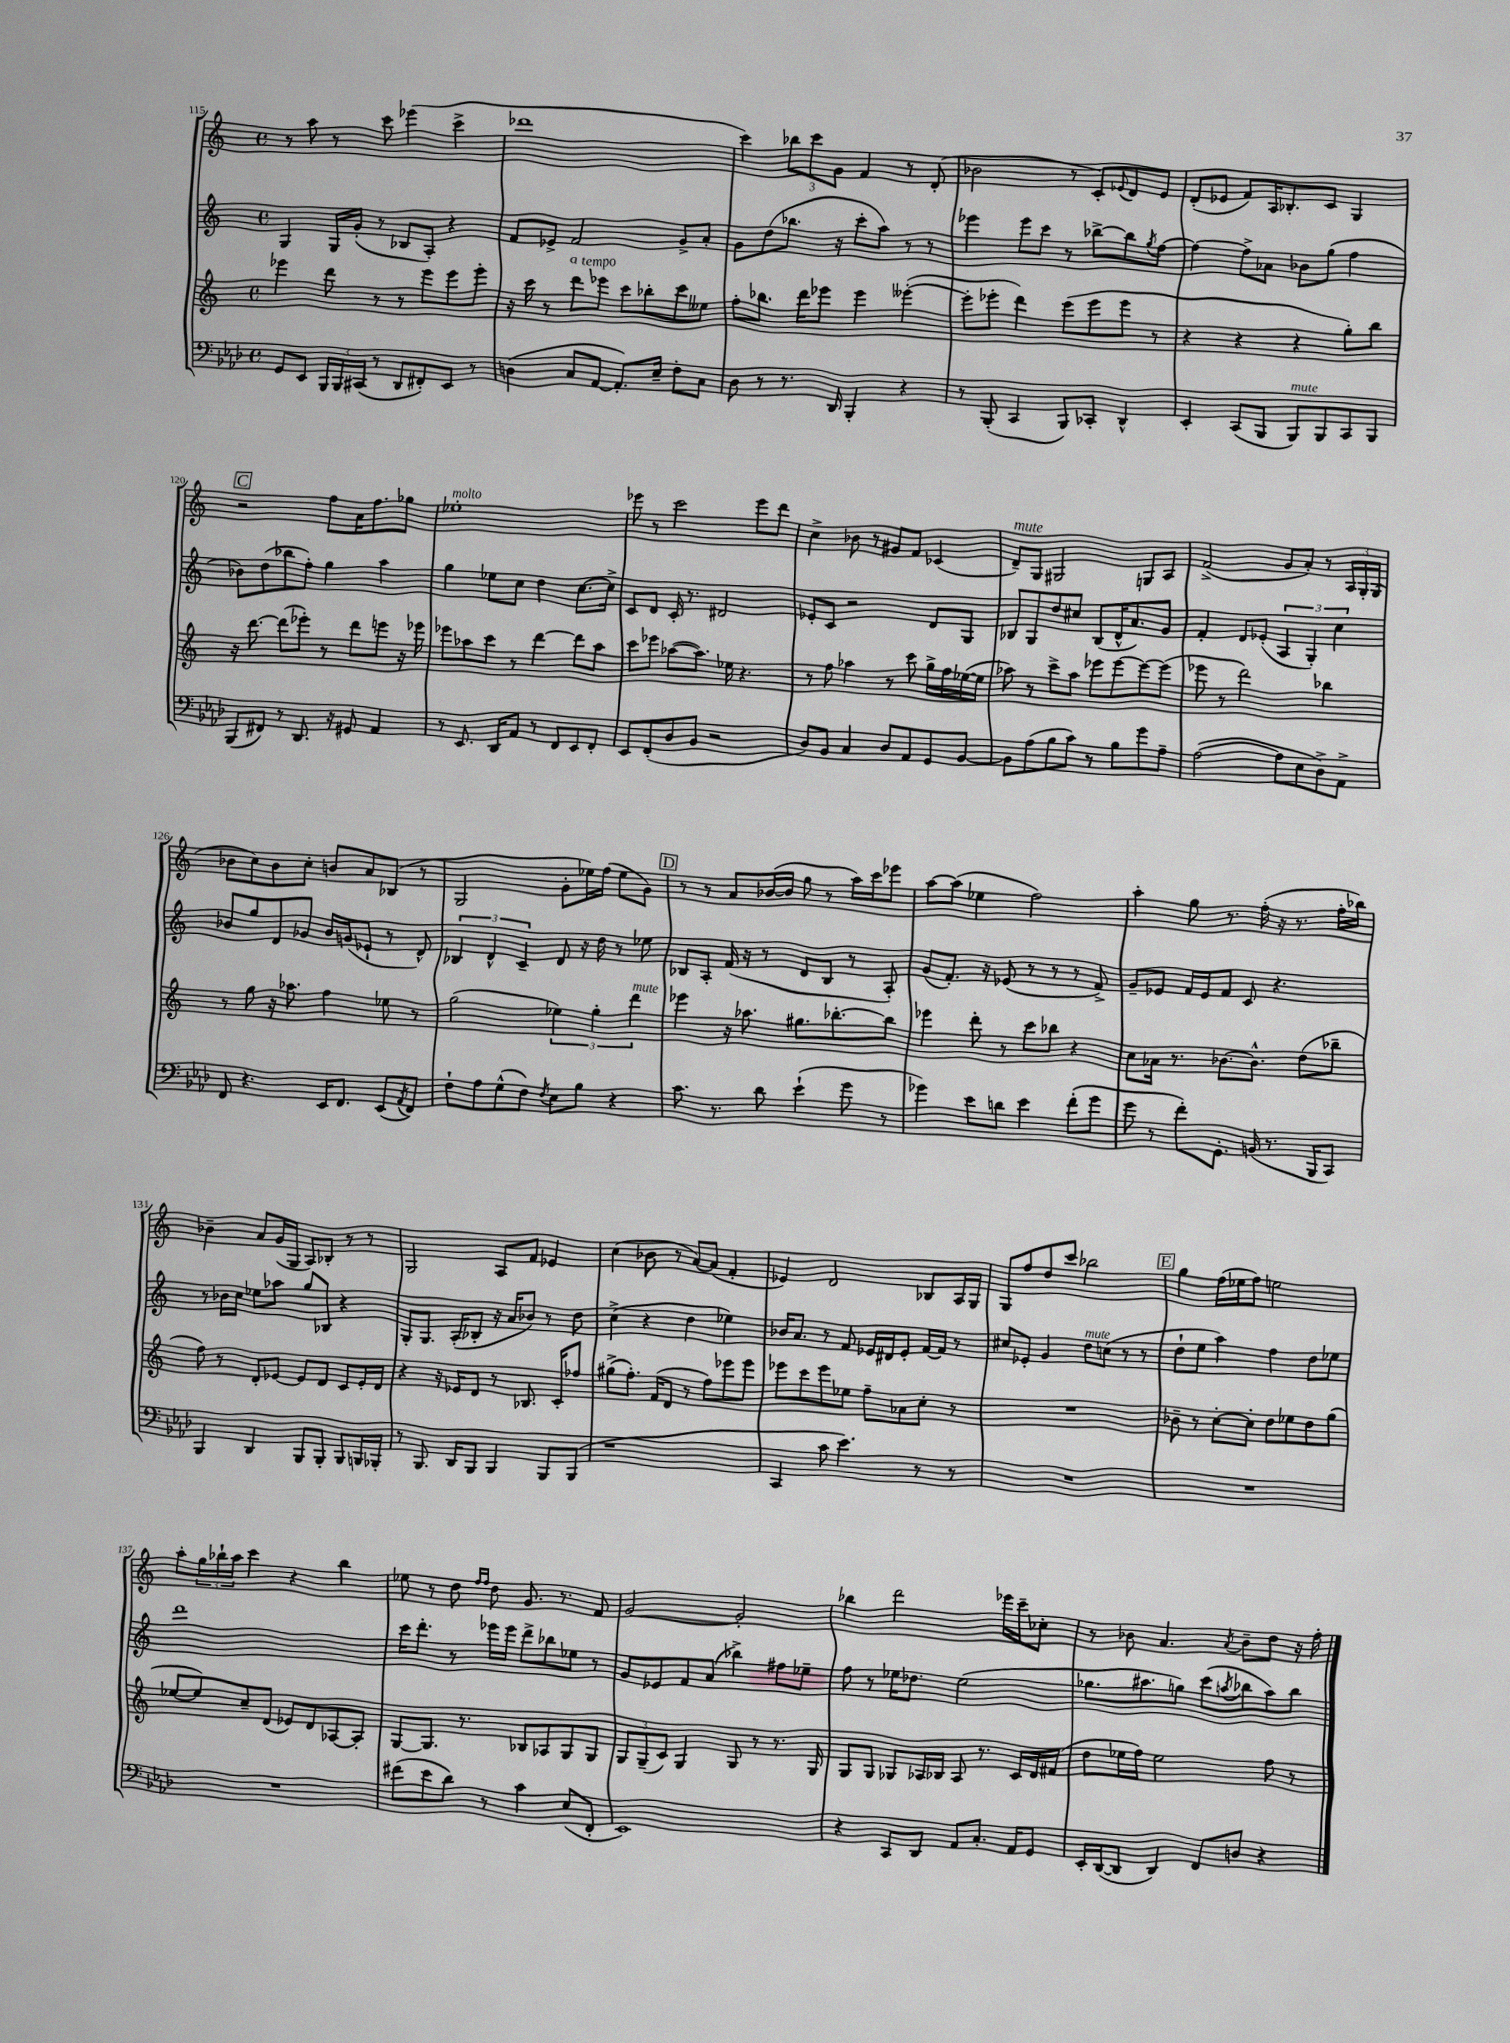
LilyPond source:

<<
\new StaffGroup <<
\new Staff = "s0" {
    \clef treble \key c \major \defaultTimeSignature \time 4/4
    r8 a''8 r8 c'''8 ees'''4( c'''4-> |
    des'''1 |
    c'''4) \tuplet 3/2 { bes''8 c'''8 g'8 } f'4 r8 d'8-.( |
    bes'2 r8 c'8-.) \appoggiatura { ees'8 } d'8 ees'8 |
    d'8-.( ees'8 f'8) a16 bes8.-. c'8 g4 |
    \mark \markup { \box "C" } r2 f''8 a'16 f''8. ges''8 |
    ees''1-.^\markup { \italic "molto" } |
    ees'''8 r8 c'''2 ees'''8 d'''8 |
    c''4-> bes'8 r8 gis'8 f'8 ces'4( |
    d'8--^\markup { \italic "mute" }) g8 gis2 g8 a8 |
    f'2->( g'8 a'8-.) r8 \tuplet 3/2 { a16 g16-. g16( } |
    bes'8 c''8) bes'8 c''8-. b'8 a'8 bes8( r8 |
    g2 g'8-. ees''16) f''16( ees''8 g'8) |
    \mark \markup { \box "D" } r8 r8 a'8 bes'16~( bes'16 g''8 r8 a''16) c'''16 ees'''8 |
    a''8~ a''8( ees''4 f''2) |
    a''4-. g''8 r8. f''16-.( r16 r8. f''16-. bes''16) |
    bes'4-- a'8 g'16( g16 a8) bes8-. r8 r8 |
    g2 a8 f'8 ees'4 |
    c''4( bes'8 r8 a'8~) a'8( f'4-. |
    ees'4) d'2 bes8 a16 g16 |
    g8 f''8 d''8 c'''8 bes''2 |
    \mark \markup { \box "E" } g''4 f''16( ees''16 f''8) e''2 |
    a''8-. \tuplet 3/2 { g''16 bes''16-! a''16 } c'''4 r4 bes''4 |
    ees''8 r8 d''8 \grace { f''16 f''16 } d''8 g'8. r8. f'8 |
    g'2~ g'2-. |
    bes''4 d'''2 ees'''16 c'''16-- ces''8-. |
    r8 bes'8 a'4. \acciaccatura { a'8 } bes'8-- d''8 r16 f''16-. \bar "|." |
}
\new Staff = "s1" {
    \clef treble \key c \major \defaultTimeSignature \time 4/4
    g4 g16 g'16-.( r8 bes8 a8-.) r4 |
    f'8 ees'8-> f'2 g'8-> a'8-. |
    g'8 d''8( bes''8. r16 c'''8-. a''8) r8 r8 |
    ees'''4 ees'''8 c'''8 r8 bes''8~-> bes''8 \acciaccatura { g''8 } f''8~ |
    f''4~ f''8-> aes'8 bes'8 g''8( f''4 |
    \mark \markup { \box "C" } bes'8) d''8( bes''8 f''8-.) g''4 a''4 |
    g''4 ees''8 c''8 d''4 c''8.~ c''16-> |
    c'8 d'8 c'16-. r8. dis'2 |
    ees'8-. c'8 r2 d'8 g8 |
    bes8 g8 d''8 cis''8 bes8( d'16-^ a'8.) g'8 |
    f'4-. d'8 ees'8-.( \tuplet 3/2 { a4 g4-.) c''4 } |
    bes'8 g''8 d'8 ges'8 bes'16 g'16( ees'8-! r8 d'8-^) |
    \tuplet 3/2 { bes4 d'4-^ c'4-- } d'8 r16 d''16 r8 ees''8 |
    \mark \markup { \box "D" } bes8 a8-. f'16( r16 r8 d'8 bes8 r8 a8-.) |
    g'8( f'8.-.) r16 ees'8( r8 r8 r8 f'8->) |
    g'8-- ees'8 f'16 ees'16 f'8 c'8 r4. |
    r8 bes'16 c''16 ees''8 aes''8 g''8 bes8 r4 |
    g8-. g8. a16-.( bes8-. r16 a'16 bes'8) r8 d''8 |
    c''4->( r4 d''4 ees''4) |
    bes'16 a'8. r8 f'8 ees'16 dis'16 ees'8-. f'16~ f'16 r8 |
    cis''8 ees'8-. g'4 d''8^\markup { \italic "mute" } c''8( r8 r8 |
    \mark \markup { \box "E" } d''8-! e''8 a''4) f''4 d''8 ees''8 |
    d'''1 |
    c'''16 d'''8.-. r8 ees'''16 ees'''16 d'''8-> bes''8 ees''8 r8 |
    g'8 ees'8 f'8 a'8( bes''4->) fis''8 ees''8-- |
    f''8 r8 ees''16 des''8. ees''2( |
    ges''8. ais''8. g''8) c'''8( \acciaccatura { a''8 } bes''8 a''8) bes''8 \bar "|." |
}
\new Staff = "s2" {
    \clef treble \key c \major \defaultTimeSignature \time 4/4
    ees'''4 d'''8 r8 r8 ees'''8 ees'''8 ees'''8-. |
    r16 c'''16 r8 d'''8^\markup { \italic "a tempo" } ees'''8 c'''8 bes''8-. c'''8 eeses''8 |
    f''8-. bes''8. d'''16 ees'''8 ees'''4 eeses'''4~-.( |
    eeses'''8-. ees'''8-. d'''4) ees'''8( ees'''8 ees'''8 r8 |
    r4 r4 r4 g''8-.) b''8 |
    \mark \markup { \box "C" } r16 d'''8.~ d'''8( ees'''8-.) r8 d'''8 e'''8 r16 ees'''16 |
    ees'''8 aes''8 c'''8 r8 d'''4~ d'''8 aes''8 |
    c'''8 ees'''8 aes''8~( aes''8.) ees''16 r4. |
    r8 f''8 aes''4 r8 c'''8 g''16-> f''16 ees''16~( ees''16 |
    aes''8) r8 c'''8-> aes''8 ees'''8 ees'''8~ ees'''8~ ees'''8( |
    ees'''8 r8 d'''2) bes''4 |
    r8 g''8 r16 aes''8. f''4 ees''8 r8 |
    g''2( \tuplet 3/2 { ees''4) g''4-. d'''4^\markup { \italic "mute" } } |
    \mark \markup { \box "D" } ees'''4 r16 aes''8. gis''8. bes''8.~-. bes''8 |
    ees'''4 d'''8-. r8 c'''8 bes''8 r4 |
    c''8 aes'16 r8. bes'8.~ bes'8.-^ d''8( bes''8-- |
    f''8) r8 d'8-. ees'8~ ees'8 d'8 c'8 ees'16-. d'16 |
    r4 r16 ees'16 d'8 r8 bes8. c'16-. fes''8 |
    gis''8->( f''8.-.) f'16( d'8 r8 f''8) ees'''8 ees'''8 |
    ees'''8 c'''8 ees'''8 ees''8 f''8-- aes'8 c''8-. r8 |
    R1 |
    \mark \markup { \box "E" } bes'8-- r8 c''8~-. c''8-. d''8 ees''8 d''8 g''8( |
    ees''8~ ees''8) c''8-- d'8( ees'8) d'8 aes8~ aes8-. |
    g8~ g8. r8. bes8 aes8 g8 g8 |
    \tuplet 3/2 { g8 g8--( c'8) } g4 g8 r8 r8. g16 |
    g8 g8 ges8 aes16 bes16 aes8 r8. c'16 d'16 fis'16( |
    d''8 ees''16 f''16) ees''2 f''8 r8 \bar "|." |
}
\new Staff = "s3" {
    \clef bass \key aes \major \defaultTimeSignature \time 4/4
    g,8 ees,8 \tuplet 3/2 { bes,,16 bes,,16 cis,16( } r8 des,8 fis,8-.) ees,8 r8 |
    d4( c8 aes,8~ aes,8.-.) ees16-- f8-. c8 |
    des8 r8 r8. des,16 bes,,4-. r4 |
    r8 bes,,8-.( c,4 bes,,8) ces,8-. des,4-^ |
    ees,4-. c,8( bes,,8 bes,,8^\markup { \italic "mute" }) bes,,8 c,8 bes,,8 |
    \mark \markup { \box "C" } bes,,8( fis,8) r8 des,8. r16 gis,8 aes,4 |
    r8 ees,8. des,16 aes,8 r8 f,8 ees,8 f,8-. |
    ees,8 f,8-.( des8 bes,8 r2 |
    des8) bes,8 c4 des8 aes,8 g,8 bes,8~ |
    bes,8 aes8( bes8 c'8) r8 bes8 g'8 aes8-- |
    aes2~( aes8 ees8 des8->) aes,8-> |
    f,8 r4. ees,16 f,8. ees,8( \acciaccatura { aes,8 } f,8) |
    f8-! aes8 g8-^( f8) \acciaccatura { f8 } ees8 bes8 r4 |
    \mark \markup { \box "D" } c'8. r8. des'8 ees'4-!( g'8 r8 |
    ges'4) ees'8 d'8 ees'4 f'8-.( ges'8 |
    g'8 r8 f'8-.) g,8.-. b,16( r8. bes,,16 c,8) |
    bes,,4 des,4 bes,,8 bes,,8-. bes,,8 b,,16 bes,,16-. |
    r8 bes,,8. des,16 bes,,8 bes,,4 bes,,8 bes,,8( |
    r1 |
    c,4 c'8 ees'4.) r8 r8 |
    R1 |
    \mark \markup { \box "E" } R1 |
    R1 |
    fis'8( ees'8 des'8) r8 c'4 ees8( f,8-. |
    ees,1) |
    r4 c,8 des,8 aes,8 c8.-. aes,16 g,8 |
    ees,16-. des,16~( des,8 des,4) f,8 d8 r4 \bar "|." |
}
>>
>>
\layout { \context { \Score currentBarNumber = #115 } }
